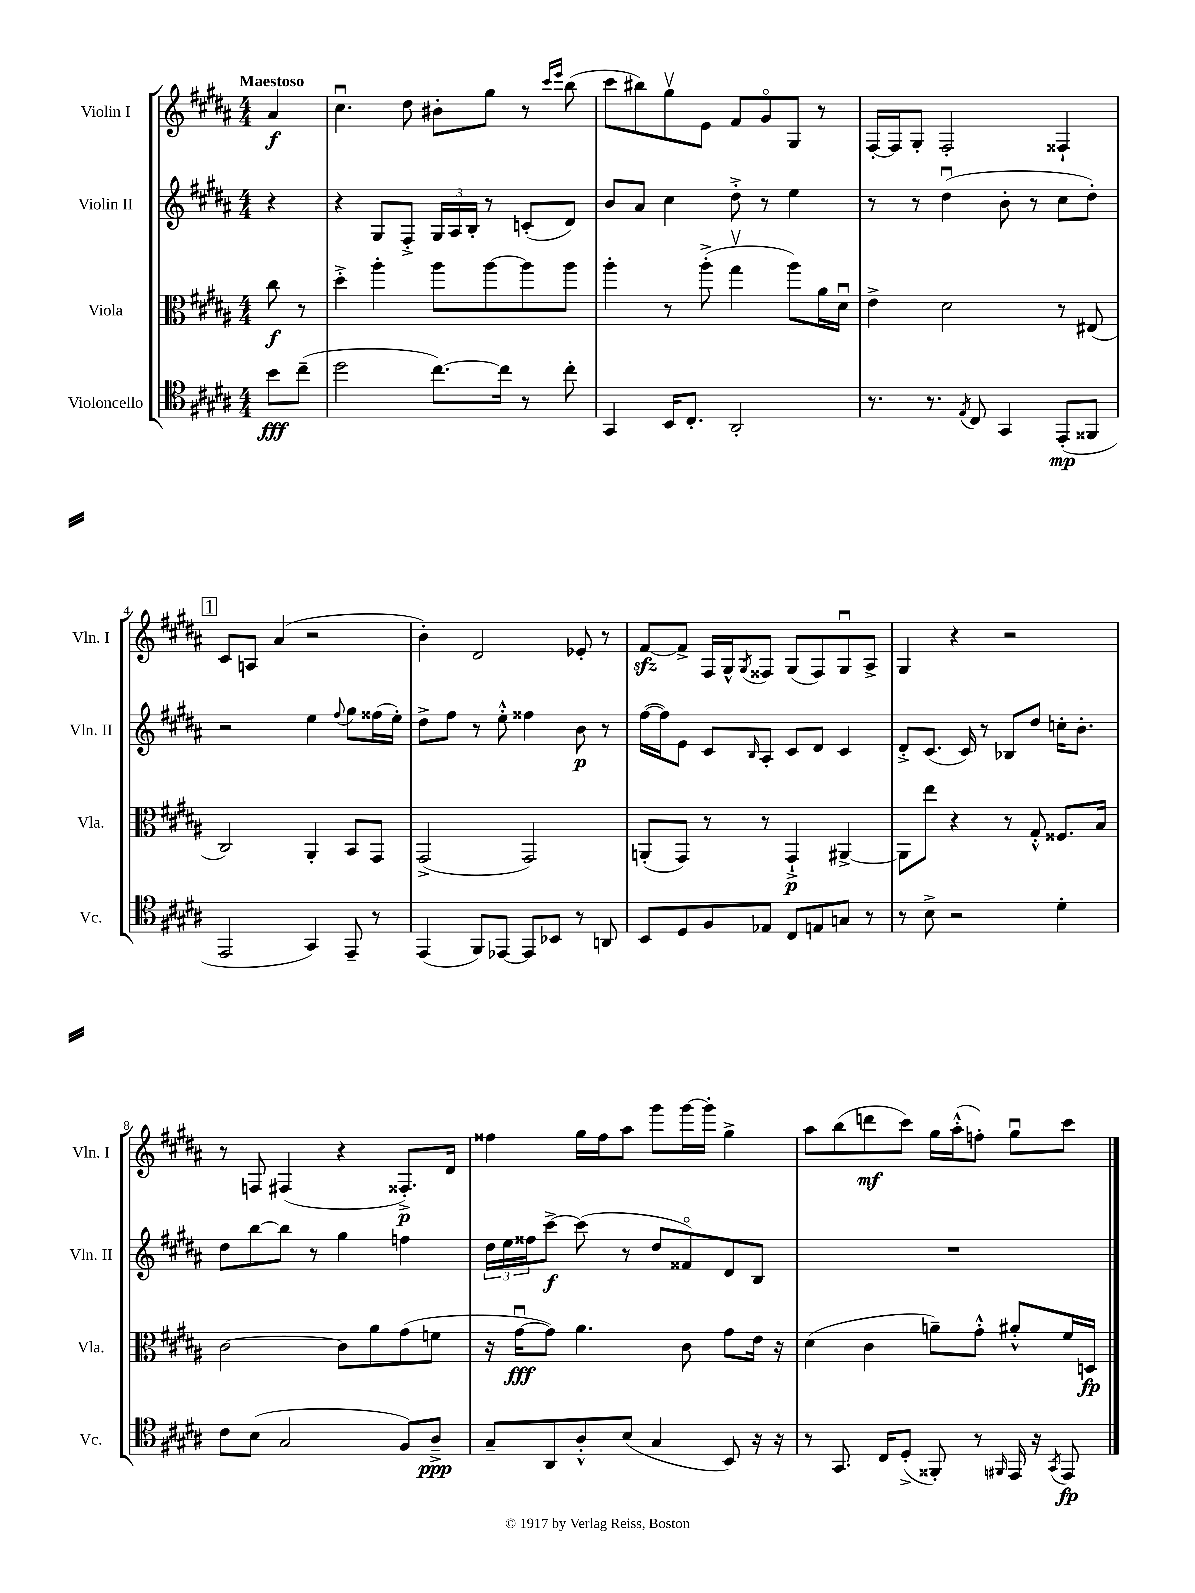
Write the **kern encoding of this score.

**kern	**kern	**kern	**kern
*staff4	*staff3	*staff2	*staff1
*clefC4	*clefC3	*clefG2	*clefG2
*k[f#c#g#d#a#]	*k[f#c#g#d#a#]	*k[f#c#g#d#a#]	*k[f#c#g#d#a#]
*M4/4	*M4/4	*M4/4	*M4/4
8b	8cc#	4r	4a#
(8cc#~	8r	.	.
=	=	=	=
2dd#	4dd#'^	4r	4.cc#u
.	4aa#'	8G#	.
.	.	8F#'^	8dd#
[8.cc#)	8aa#	24G#	8b#'
.	.	24A#	.
.	.	24B'	.
.	[8aa#	8r	8gg#
16cc#]	.	.	.
8r	8aa#]	(8c'	8r
.	.	.	16qqccc#
.	.	.	16qqeee
8cc#'	8aa#	8d#)	(8bb
=	=	=	=
4GG#	4aa#'	8b	8ccc#
.	.	8a#	8bb#)
16BB	8r	4cc#	8gg#v
8.C#'	.	.	.
.	(8aa#'^	.	8e
2AA#'	4gg#v	8dd#'^	8f#
.	.	8r	8g#o
.	8aa#)	4ee	8G#
.	16a#	.	8r
.	16d#u	.	.
=	=	=	=
8.r	4e^	8r	[16F#'
.	.	.	16F#]
.	.	8r	8G#'
8.r	.	.	.
.	2d#	(4dd#u	2F#'
8qE	.	.	.
8C#	.	.	.
4GG#	.	8b'	.
.	.	8r	.
(8EE'	8r	8cc#	4F##`
8FF##	(8E#	8dd#')	.
=	=	=	=
2EE	2C#)	2r	8c#
.	.	.	8A
.	.	.	(4a#
4GG#)	4AA#'	4ee	2r
.	.	8qqff#	.
8EE~	8BB	8gg#	.
8r	8GG#	(16ff##	.
.	.	16ee')	.
=	=	=	=
(4EE	(2GG#^	8dd#^	4b')
.	.	8ff#	.
8FF#)	.	8r	2d#
[8EE-	.	8ee'^^	.
8EE-]	2GG#)	4ff##	.
8BB-	.	.	.
8r	.	8b	8e-'
8AA	.	8r	8r
=	=	=	=
8BB	(8AA'	([16ff#	[8f#
.	.	16ff#])	.
8D#	8GG#)	8e	8f#^]
8F#	8r	8c#	16F#
.	.	.	16G#^^
.	.	16qqB	8qG#
8E-	8r	8A#'	8F##
8C#	4GG#`^	8c#	(8G#
8E	.	8d#	8F##)
8G	[4AA#^	4c#	8G#u
8r	.	.	8A#^
=	=	=	=
8r	8AA#]	8d#'^	4G#
8B^	8ee	(8.c#	.
2r	4r	.	4r
.	.	16c#)	.
.	.	8r	.
.	8r	8B-	2r
.	8G#'^^	8dd#	.
4d#'	8.F##	16cc'	.
.	.	8.b'	.
.	16B	.	.
=	=	=	=
8c#	[2c#	8dd#	8r
(8B	.	[8bb	8F
2G#	.	8bb]	(4F#
.	.	8r	.
.	8c#]	4gg#	4r
.	8a#	.	.
8F#)	(8g#	4ff	8.F##'^)
8A#~^	8f	.	.
.	.	.	16d#
=	=	=	=
8G#~	16r	24dd#	4ff##
.	.	24ee	.
.	[16g#u	.	.
.	.	24ff##	.
8AA#	8g#])	[8ccc#^	.
8A#'^^	4.a#	(8ccc#]	16gg#
.	.	.	16ff##
(8B	.	8r	8aa#
4G#	.	8dd#	8ggg#
.	8c#	8f##o)	[16ggg#
.	.	.	16ggg#']
8BB)	8g#	8d#	4gg#^
16r	16e	8B	.
16r	16r	.	.
=	=	=	=
8r	(4d#	1r	8aa#
8.GG#	.	.	(8bb
.	4c#	.	8ddd
16C#	.	.	.
(8D#'^	.	.	8ccc#)
8FF##')	8a~)	.	16gg#
.	.	.	(16aa#'^^
8r	8g#'^^	.	8ff')
16qqFF#	.	.	.
16EE	8a#'^^	.	8gg#u
16r	.	.	.
8qGG#	.	.	.
8EE	16f#	.	8ccc#
.	16D	.	.
==	==	==	==
*-	*-	*-	*-
